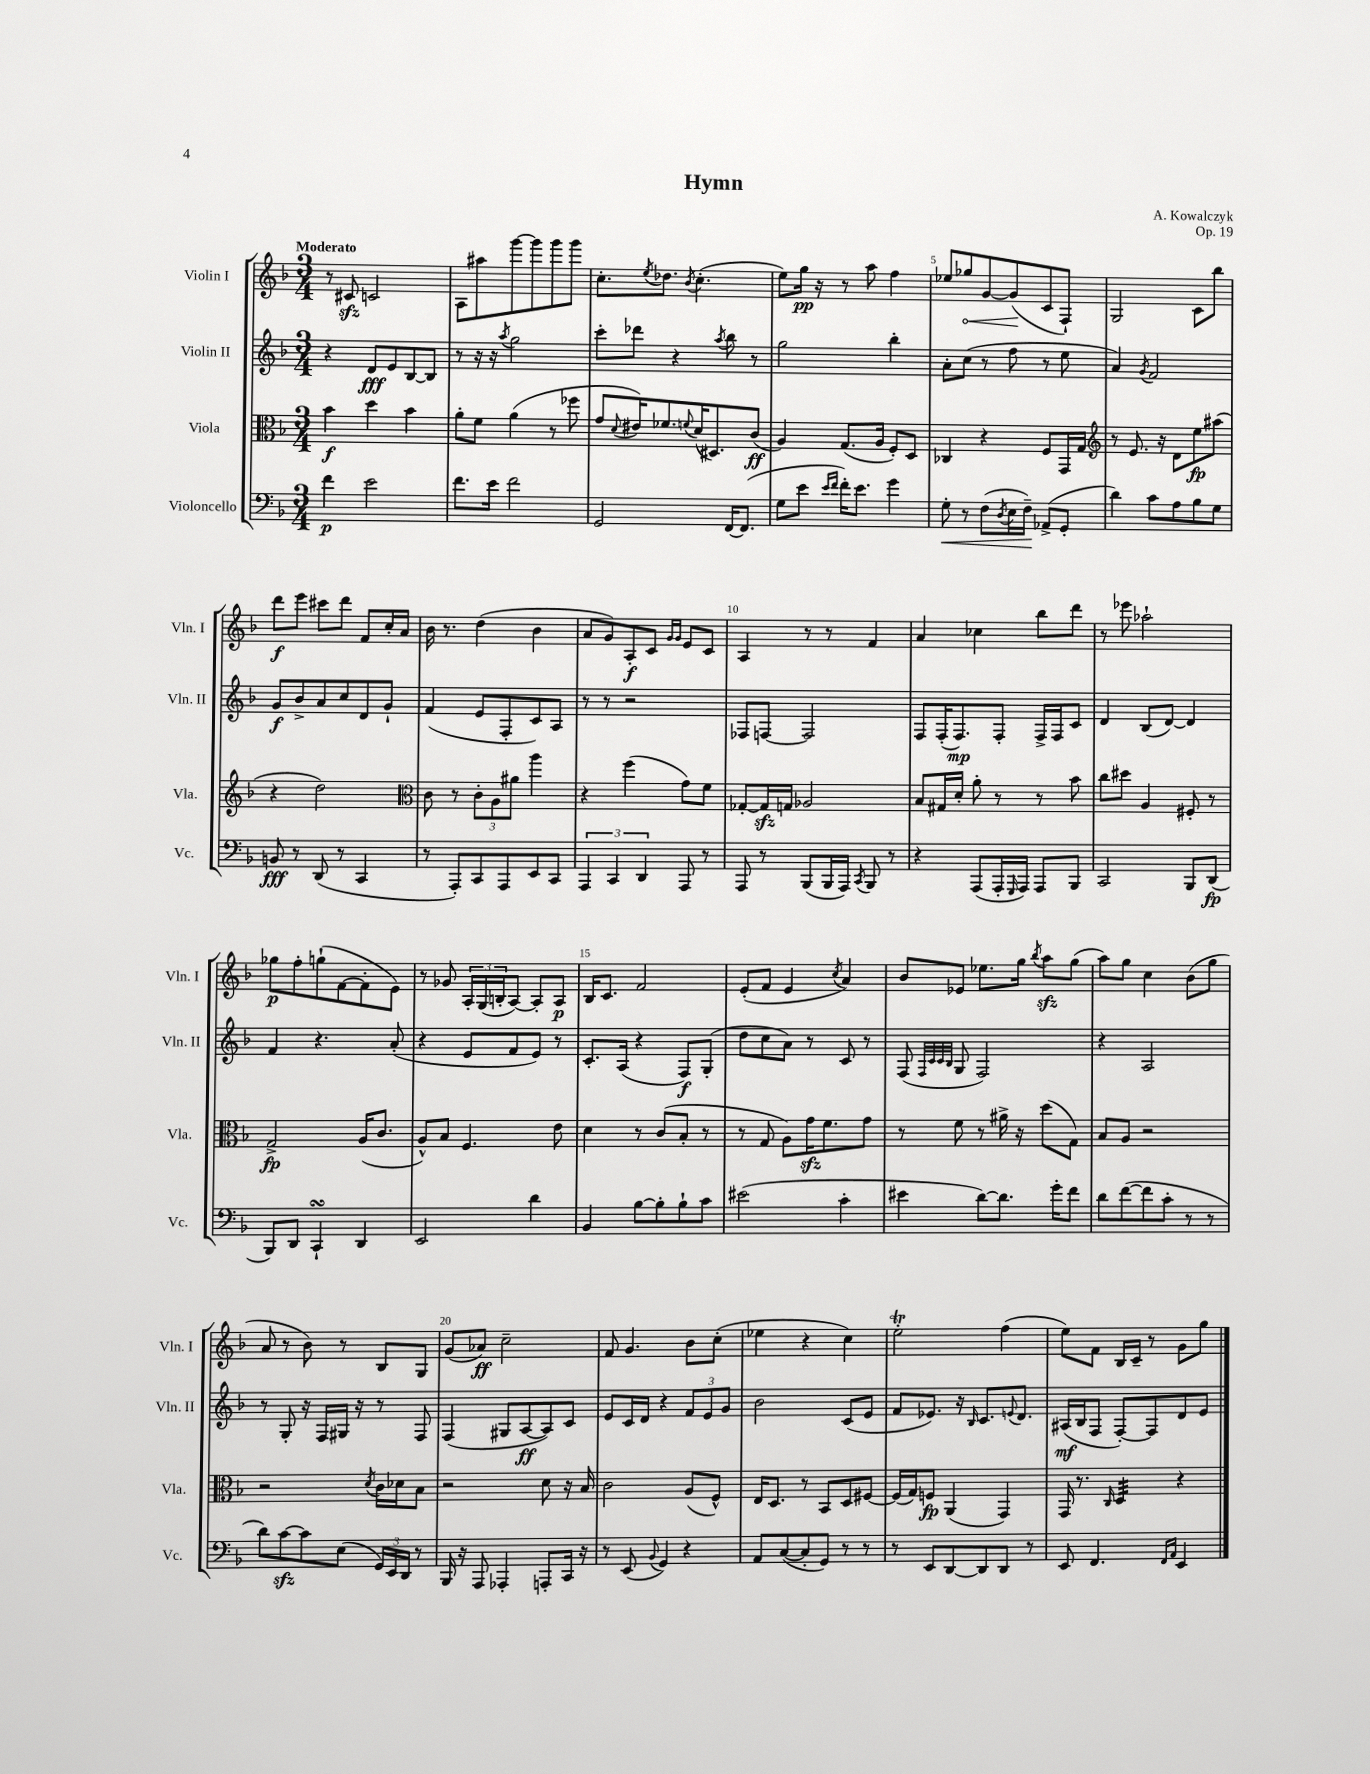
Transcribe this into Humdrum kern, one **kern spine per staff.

**kern	**kern	**kern	**kern
*staff4	*staff3	*staff2	*staff1
*clefF4	*clefC3	*clefG2	*clefG2
*k[b-]	*k[b-]	*k[b-]	*k[b-]
*M3/4	*M3/4	*M3/4	*M3/4
4f\	4b-\	4r	8r
.	.	.	8c#/
2e\	4dd\	8d/L	2c/
.	.	8e/	.
.	4b-\	[8B-/	.
.	.	8B-/]J	.
=	=	=	=
8.f\L	8a'\L	8r	8A\L
.	8f\J	16r	8aa#\
16e\Jk	.	16r	.
.	.	8qaa/	.
2f\	(4a\	2gg\	[8ggg\
.	.	.	8ggg\]
.	8r	.	8ggg\
.	8ff-\	.	8ggg\J
=	=	=	=
2GG/	8g/L	8ccc'\L	8.cc'\L
.	8qqd/	.	.
.	16e#/K)	8ddd-\J	.
.	.	.	8qee/
.	8.f-/	.	8.dd-\J
.	.	4r	.
.	8qqf/	.	8qb-/
.	(16d/K	.	(4.cc'\
.	8.D#/)	.	.
.	.	8qaa/	.
[16FF/LK	.	8bb-\	.
(8.FF/]J	.	.	.
.	(8c/J	8r	.
=	=	=	=
8G\L	4A/)	2gg\	8ee\L)
8e\J	.	.	16gg\Jk
.	.	.	16r
16qqe/LL	.	.	.
16qqf/JJ	.	.	.
16f'\LK)	(8.G/L	.	8r
8.e\J	.	.	.
.	.	.	8aa\
.	16A/Jk	.	.
4g\	8F'/L)	4bb-'\	4ff\
.	8D/J	.	.
=	=	=	=
8G'\	4C-/	8a'\L	8ee-/L
8r	.	(8cc\J	8gg-/
(8F\L	4r	8r	[8g/
8qD/	.	.	.
16E\L	.	8ff\	(8g/]
16F~\JJ)	.	.	.
(8AA-^/L	8F/L	8r	8c/
8GG'/J	16GG/L	8ee\	8F`/J)
.	16G/JJ	.	.
=	=	=	=
*	*clefG2	*	*
4d\)	8r	4a/)	2G/
.	8.e/	.	.
.	.	8qg/	.
8c\L	.	2f/	.
.	16r	.	.
8A\	8d\L	.	.
8B-\	8ee\	.	8c\L
8G\J	(8aa#\J	.	8bb-\J
=	=	=	=
8BB/	4r	8g/L	8ddd\L
8r	.	8b-^/	8eee\J
(8DD/	2dd\)	8a/	8ccc#\L
8r	.	8cc/	8ddd\J
4CC/	.	8d/	8f/L
.	.	8g`/J	16cc'/L
.	.	.	16a/JJ
=	=	=	=
*	*clefC3	*	*
8r	8c\	(4f/	16b-\
.	.	.	8.r
8AAA'/L)	8r	.	.
8CC/	12c'\L	8e/L	(4dd\
.	12A\	.	.
8AAA/	.	8F'/	.
.	12a#\J	.	.
8EE/	4aa\	8c/)	4b-\
8CC/J	.	8A/J	.
=	=	=	=
6AAA/	4r	8r	8a/L
.	.	8r	8g/)
6CC/	.	.	.
.	(4ff\	2r	8A'/
6DD/	.	.	.
.	.	.	8c/J
.	.	.	16qqg/LL
.	.	.	16qqg/JJ
8AAA/	8g\L)	.	8e/L
8r	8f\J	.	8c/J
=	=	=	=
8AAA/	[8G-'/L	8F-/L	4A/
8r	16G-/]L	[8F/J	.
.	16G/JJ	.	.
(8BBB-/L	2A-/	2F/]	8r
16BBB-/L	.	.	8r
16AAA/JJ)	.	.	.
8qCC/	.	.	.
8BBB-/	.	.	4f/
8r	.	.	.
=	=	=	=
4r	8B-/L	8F/L	4a/
.	16G#/L	(16F'/K	.
.	16d'/JJ	8.F/)	.
(8AAA/L	8a'\	.	4cc-\
16AAA'/L	8r	8F'/J	.
16qqGGG/	.	.	.
16AAA/JJ)	.	.	.
8AAA/L	8r	16F^/LL	8bb-\L
.	.	16F/J	.
8BBB-/J	8b-\	8c/J	8ddd\J
=	=	=	=
2CC/	8cc\L	4d/	8r
.	8dd#\J	.	8eee-\
.	4A/	(8B-/L	2aa-`\
.	.	[8d/J)	.
8BBB-/L	8F#'/	4d/]	.
(8DD/J	8r	.	.
=	=	=	=
8BBB-/L)	2G^/	4f/	8gg-\L
8DD/J	.	.	8ff'\
4CC`/	.	4.r	(8gg`\
.	.	.	[8f\
4DD/	(16A/LK	.	8f'\]
.	8.c/J	.	.
.	.	(8a'/	8e\J)
=	=	=	=
2EE/	8A^^/L)	4r	8r
.	8B-/J	.	8g-/
.	4.F/	8e/L	24A'/LL
.	.	.	(24G/
.	.	.	24B'/J
.	.	8f/	[8A/J)
4d\	.	8e/J)	8A'/]L
.	8e\	8r	8A/J
=	=	=	=
4BB-/	4d\	8.c'/L	16B-/LK
.	.	.	8.c/J
.	.	(16A/Jk	.
[8B-\L	8r	4r	2f/
8B-'\]	(8c/L	.	.
8B-`\	8B-'/J	8F/L)	.
8c\J	8r	(8G'/J	.
=	=	=	=
(2e#\	8r	8dd\L	(8e'/L
.	8G/	8cc\	8f/J
.	8A\L)	8a\J)	4e/
.	16g\K	8r	.
.	8.f\	.	.
.	.	.	8qcc/
4c'\	.	8c/	4a/)
.	8g\J	8r	.
=	=	=	=
4e#\	8r	(8F/	8b-/L
.	.	32qqF/LLL	.
.	.	32qqc/	.
.	.	32qqc/	.
.	.	32qqB-/JJJ	.
.	8f\	8G/	8e-/J
[8d\L)	8r	2F/)	8.ee-\L
8.d\]J	16a#^\	.	.
.	16r	.	16gg\Jk
.	.	.	8qbb-/
.	(8dd\L	.	8aa\L
16g'\LK	.	.	.
8f\J	8G\J)	.	(8gg\J
=	=	=	=
8d\L	8B-/L	4r	8aa\L)
([8f\	8A/J	.	8gg\J
8f\]	2r	2A/	4cc\
8c'\J	.	.	.
8r	.	.	(8b-\L
8r	.	.	8gg\J
=	=	=	=
8d\L)	2r	8r	8a/
[8c\	.	8G'/	8r
8c\]	.	16r	8b-\)
.	.	16F/LL	.
(8E\J	.	16G#/JJ	8r
.	.	16r	.
.	8qd/	.	.
24GG/LL)	16c\LL	8r	8B-/L
24EE/	.	.	.
.	16d-\J	.	.
24DD/JJ	.	.	.
8r	8B-\J	8F/	8G/J
=	=	=	=
16BBB-/	2r	(4F/	(8g/L
16r	.	.	.
8AAA/	.	.	8a-/J)
4AAA-'/	.	8G#/L	2cc~\
.	.	[8A/	.
8AAA'/L	8d\	8A/])	.
16CC/Jk	16r	8c/J	.
16r	16B-/	.	.
=	=	=	=
8r	2c\	8e/L	8f/
(8EE/	.	16c/L	4.g/
.	.	16d/JJ	.
8qqBB-/	.	.	.
4GG/)	.	4r	.
4r	(8A/L	12f/L	8b-\L
.	.	12e/	.
.	8F^^/J)	.	(8cc'\J
.	.	12g/J	.
=	=	=	=
8AA/L	16E/LK	2b-\	4ee-\
.	8.D/J	.	.
([8C/	.	.	.
8C'/]	8r	.	4r
8GG/J)	8BB-/L	.	.
8r	8D/	(8c/L	4cc\)
8r	[8F#/J	8e/J	.
=	=	=	=
8r	(16F#/]LL	8f/L	2ee'\
.	16G/J)	.	.
8EE/L	8F/J	8.e-/J)	.
[8DD/	(4AA/	.	.
.	.	16r	.
.	.	16qqB-/	.
8DD/]	.	8.c/L	.
8DD/J	4GG/)	.	(4ff\
.	.	8qqe/	.
.	.	8.d/J	.
8r	.	.	.
=	=	=	=
8EE/	16GG/	(16A#/LL	8ee\L)
.	8.r	16B-/J	.
4.FF/	.	8F/J	8f\J
.	16qqC/	.	.
.	4D/	[8F'/L)	16B-/LL
.	.	.	16c~/JJ
.	.	8F/]	8r
16qqFF/LL	.	.	.
16qqAA/JJ	.	.	.
4EE/	4r	8d/	8g\L
.	.	8e/J	8gg\J
==	==	==	==
*-	*-	*-	*-
